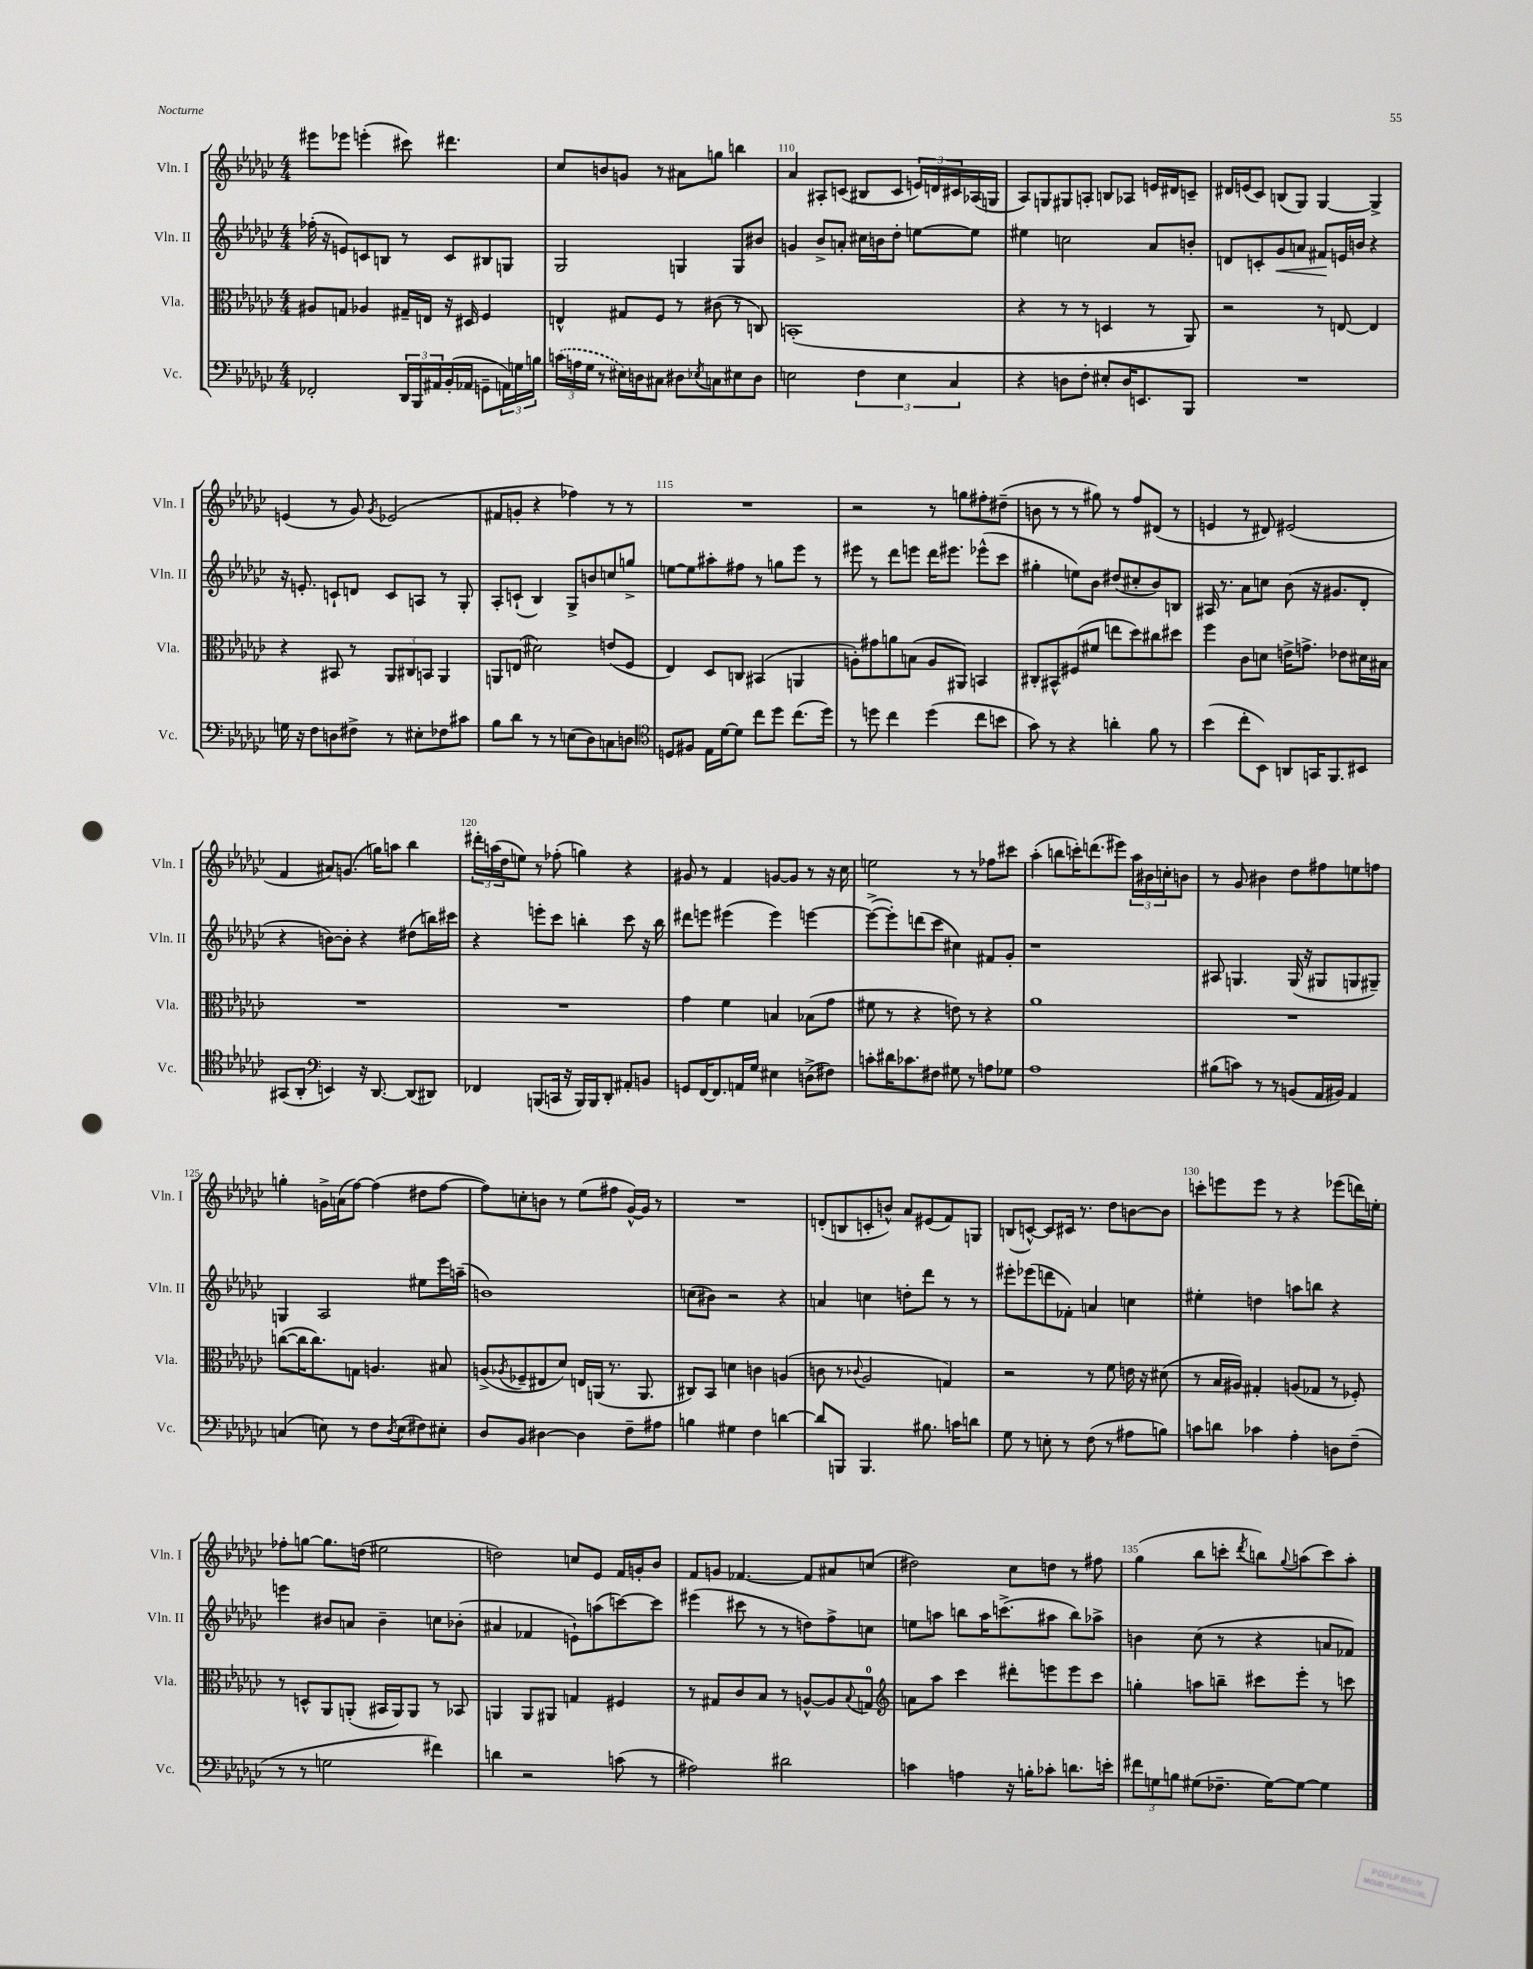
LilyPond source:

<<
\new StaffGroup <<
\new Staff = "s0" \with { instrumentName = "Vln. I" shortInstrumentName = "Vln. I" } {
    \clef treble \key ges \major \numericTimeSignature \time 4/4
    eis'''8 ees'''8 e'''4-.( cis'''8) dis'''4. |
    ces''8 b'8 g'8 r8 ais'8 g''8 b''4 |
    aes'4 ais8-. c'8( bis8 c'8 \tuplet 3/2 { e'16) d'16 cis'16 } aes16( g16 |
    aes8) g8 gis8 a8-. b8 aes8 e'16 dis'16 c'8-- |
    dis'16 e'16( ces'8) b8( ges8) ges4~ ges4-> |
    e'4( r8 ges'8) \acciaccatura { ges'8 } ees'2( |
    fis'8 g'8-. r4 fes''4) r8 r8 |
    R1 |
    r2 r8 g''8 fis''8-. dis''8--( |
    b'8 r8 r8 gis''8) r8 f''8 dis'8( r8 |
    e'4 r8 dis'8) eis'2( |
    f'4 ais'8) g'8.( g''16) a''8 bes''4 |
    \tuplet 3/2 { dis'''16-. a''16( des''16 } e''8) r8 fes''8-.( g''4) r4 |
    gis'8 r8 f'4 g'8~ g'8 r8 r16 ces''16 |
    e''2 r8 r8 fes''8 cis'''8 |
    aes''4-.( b''8 c'''16-.) d'''8.( eis'''8) \tuplet 3/2 { aes''16 bis'16 c''16-. } b'8 |
    r8 ges'8 bis'4 des''8 fis''8 e''8 f''8 |
    g''4-. g'16-> a'16( f''8~) f''4( dis''8 f''8~ |
    f''8) c''8-. b'8 r8 ees''8( fis''8 ges'16~-^) ges'16 r8 |
    R1 |
    d'8-.( b8 c'8-. b'8-^) aes'8 eis'8( f'8) g8 |
    b8( c'8~-^) c'8 cis'16 r8. des''8 b'8~ b'8 |
    c'''8-. e'''8 e'''8 r8 r4 ees'''8( d'''16) e''16-. |
    fes''8-. g''8~ g''8. d''16( eis''2 |
    d''2) c''8 ees'8 f'16 g'16-. bes'8 |
    f'8 g'8 fes'4.~ fes'8 ais'8 c''8( |
    dis''2) ces''8 d''8 r8 fis''8 |
    ges''4( bes''8 c'''8-. \acciaccatura { des'''8 } b''8) \appoggiatura { ges''8 } a''8( c'''8) a''8-. \bar "|." |
}
\new Staff = "s1" \with { instrumentName = "Vln. II" shortInstrumentName = "Vln. II" } {
    \clef treble \key ges \major \numericTimeSignature \time 4/4
    fes''16-.( r16 e'8) c'8 b8 r8 c'8 bis8 g8 |
    ges2 g4 g8 bis'8 |
    g'4 bes'8-> a'8-. cis''16 b'16 des''8-. e''8~ e''8 |
    eis''4 c''2 aes'8 b'8-. |
    d'8 c'8-. ges'8\< a'8 fis'8\! e'16 b'16 r4 |
    r16 e'8.-. c'8-! d'8 c'8 a8 r8 ges8-. |
    aes8-. c'8-!( bes4) ges8-> b'8 c''8 g''8-> |
    e''8~ e''8 ais''8-. fis''8 r8 g''8 ees'''8 r8 |
    eis'''8 r8 des'''8 e'''8 des'''16 eis'''8. ees'''8-^( ces'''8 |
    gis''4-. e''8) bes'8 dis''8( cis''8-. bes'8) b8 |
    ais16 r8. aes'8 c''8 bes'8( r16 gis'8. des'8-. |
    r4 b'8~) b'8-. r4 dis''8( b''16) cis'''16 |
    r4 e'''8-. ces'''8 b''4-. ces'''8 r16 b''16 |
    dis'''8 e'''8 eis'''4( eis'''4) e'''4~ |
    e'''8~->( e'''8-.) d'''8( ces'''8 cis''4) fis'8 ges'8-. |
    r1 |
    ais8 g4. g16( r16 gis8 g8 gis8--) |
    g4 aes2 eis''8 ees'''16 a''16--( |
    b'1) |
    c''8( bis'8) r2 r4 |
    a'4 c''4 d''8-. des'''8 r8 r8 |
    eis'''8-. ees'''8( d'''8 fes'8-.) a'4 c''4 |
    eis''4-. d''4 a''8 b''8 r4 |
    e'''4 bis'8 a'8 bis'4-- c''8 bes'8-.( |
    ais'4 fes'4 e'8-!) a''8( c'''8~) c'''8 |
    eis'''4( cis'''8 r8 r8 d''8) f''8-> c''8 |
    e''8 a''8 b''8 a''16 c'''8.->( ais''8 b''8) aes''8-> |
    b'4 ces''8( r8 r4 a'8 fes'8) \bar "|." |
}
\new Staff = "s2" \with { instrumentName = "Vla." shortInstrumentName = "Vla." } {
    \clef alto \key ges \major \numericTimeSignature \time 4/4
    ais8 g8 aes4 gis16-- e16 r16 dis16 f4 |
    e4-^ gis8 f8 r8 cis'8( r8 c8) |
    b,1-.( |
    r4 r8 r8 d4 r8 aes,8) |
    r2 r8 e8~ e4 |
    r4 bis,8 r8 \tuplet 3/2 { aes,8 cis8 b,8 } aes,4 |
    a,8 e8( dis'2) e'8( f8 |
    ees4) des8 c8 bis,4( a,4 |
    a8-.) gis'8 a'8 b8( a8 ais,8) b,4 |
    cis8-. bis,8-^ fis8( fis'8 e''8 des''8) cis''8 dis''8 |
    f''4 ces'8 d'8 e'16-> g'8.-> ees'8 dis'16 bis16 |
    R1 |
    R1 |
    ges'4 f'4 b4 bes8( ges'8 |
    fis'8 r8 r4 e'8) r8 r4 |
    aes'1 |
    R1 |
    c''8~( c''16 c''8.) g8 a4. bis8 |
    a8->( \acciaccatura { aes8 } fes8-- eis8 des'8) e16 a,16( r8. a,8. |
    cis8) bes,8 d'4 c'4 a4( |
    c'8 r8 \appoggiatura { ces'8 } aes2 g4) |
    r2 r8 f'8 e'16 r16 dis'8( |
    r8 bes16 ais16) gis4-. a8( ges8 r8 fes8-.) |
    r8 d8-^ aes,8 a,8-.( bis,16 a,16) a,8 r8 bes,8 |
    a,4 a,8 ais,8 g4 fis4 |
    r8 gis8 ces'8 bes8 r8 a8~-^ a8 \appoggiatura { bes8 } g8-0 |
    \clef treble a'8 aes''8 ces'''4 dis'''8-. e'''8 e'''8 ces'''8 |
    g''4-. a''8 b''8-- cis'''8 ees'''8-. r8 c'''8 \bar "|." |
}
\new Staff = "s3" \with { instrumentName = "Vc." shortInstrumentName = "Vc." } {
    \clef bass \key ges \major \numericTimeSignature \time 4/4
    fes,2-. \tuplet 3/2 { des,16 bes,,16 ais,16 } bes,16-.( aes,16 g,8-- \tuplet 3/2 { a,16) g16 b16 } |
    \tuplet 3/2 { \once \slurDashed c'16( a16 ges16 } r8 eis16) d16 cis8 dis8 \acciaccatura { ees8 } c8 eis8 dis8 |
    e2 \tuplet 3/2 { f4 e4 ces4 } |
    r4 d8 f8-. eis8-. d16 e,8. bes,,8 |
    R1 |
    g16 r16 f8 d8 fis8-> r8 eis8-. fes8 cis'8 |
    bes8 des'8 r8 r8 e8( des8) c8 d8 |
    \clef tenor d8 fis8 ees16 des'16~ des'8 ces''8 des''8 ces''8.( des''16) |
    r8 d''8 ces''4 d''4( ces''8 b'8 |
    ges'8) r8 r4 a'4-. f'8 r8 |
    bes'4( ces''8-. bes,8) a,8 g,16 f,8. bis,8 |
    gis,8( aes,8-. \clef bass e,4) r16 des,8.~ des,8( dis,8) |
    fes,4 b,,8( c,16 r16 b,,16) b,,16 des,8-. ais,8-. b,8 |
    g,8 f,16~ f,8. a,16 ges16 eis4 d8->( fis8) |
    c'8-. dis'16 ces'8. fis8 gis8 r8 a8 ges8 |
    aes1 |
    bis8( c'8) r8 r8 b,8( aes,16 bis,16) aes,4 |
    c4( e8) r8 f8 \acciaccatura { des8 } e8( fis8) eis8-. |
    des8 bes,8 dis4~ dis4 f8-- ais8 |
    b4 gis4 f4 d'4~ |
    d'8 b,,8 b,,4. bis8. c'16 d'8 |
    ges8 r8 e8-. r8 f8( r8 ais8 b8) |
    c'8 d'8 ces'4 aes4-. d8 f8--( |
    r8 r8 g2 fis'4) |
    d'4 r2 c'8( r8 |
    ais2) dis'2 |
    c'4 a4 r16 b16-. ces'8-. d'8. e'16-. |
    \tuplet 3/2 { fis'8 g8 b8 } gis8( fes8.-- gis16~) gis8~ gis4 \bar "|." |
}
>>
>>
\layout { \context { \Score currentBarNumber = #108 \override BarNumber.break-visibility = ##(#f #t #t) barNumberVisibility = #(every-nth-bar-number-visible 5) } }
